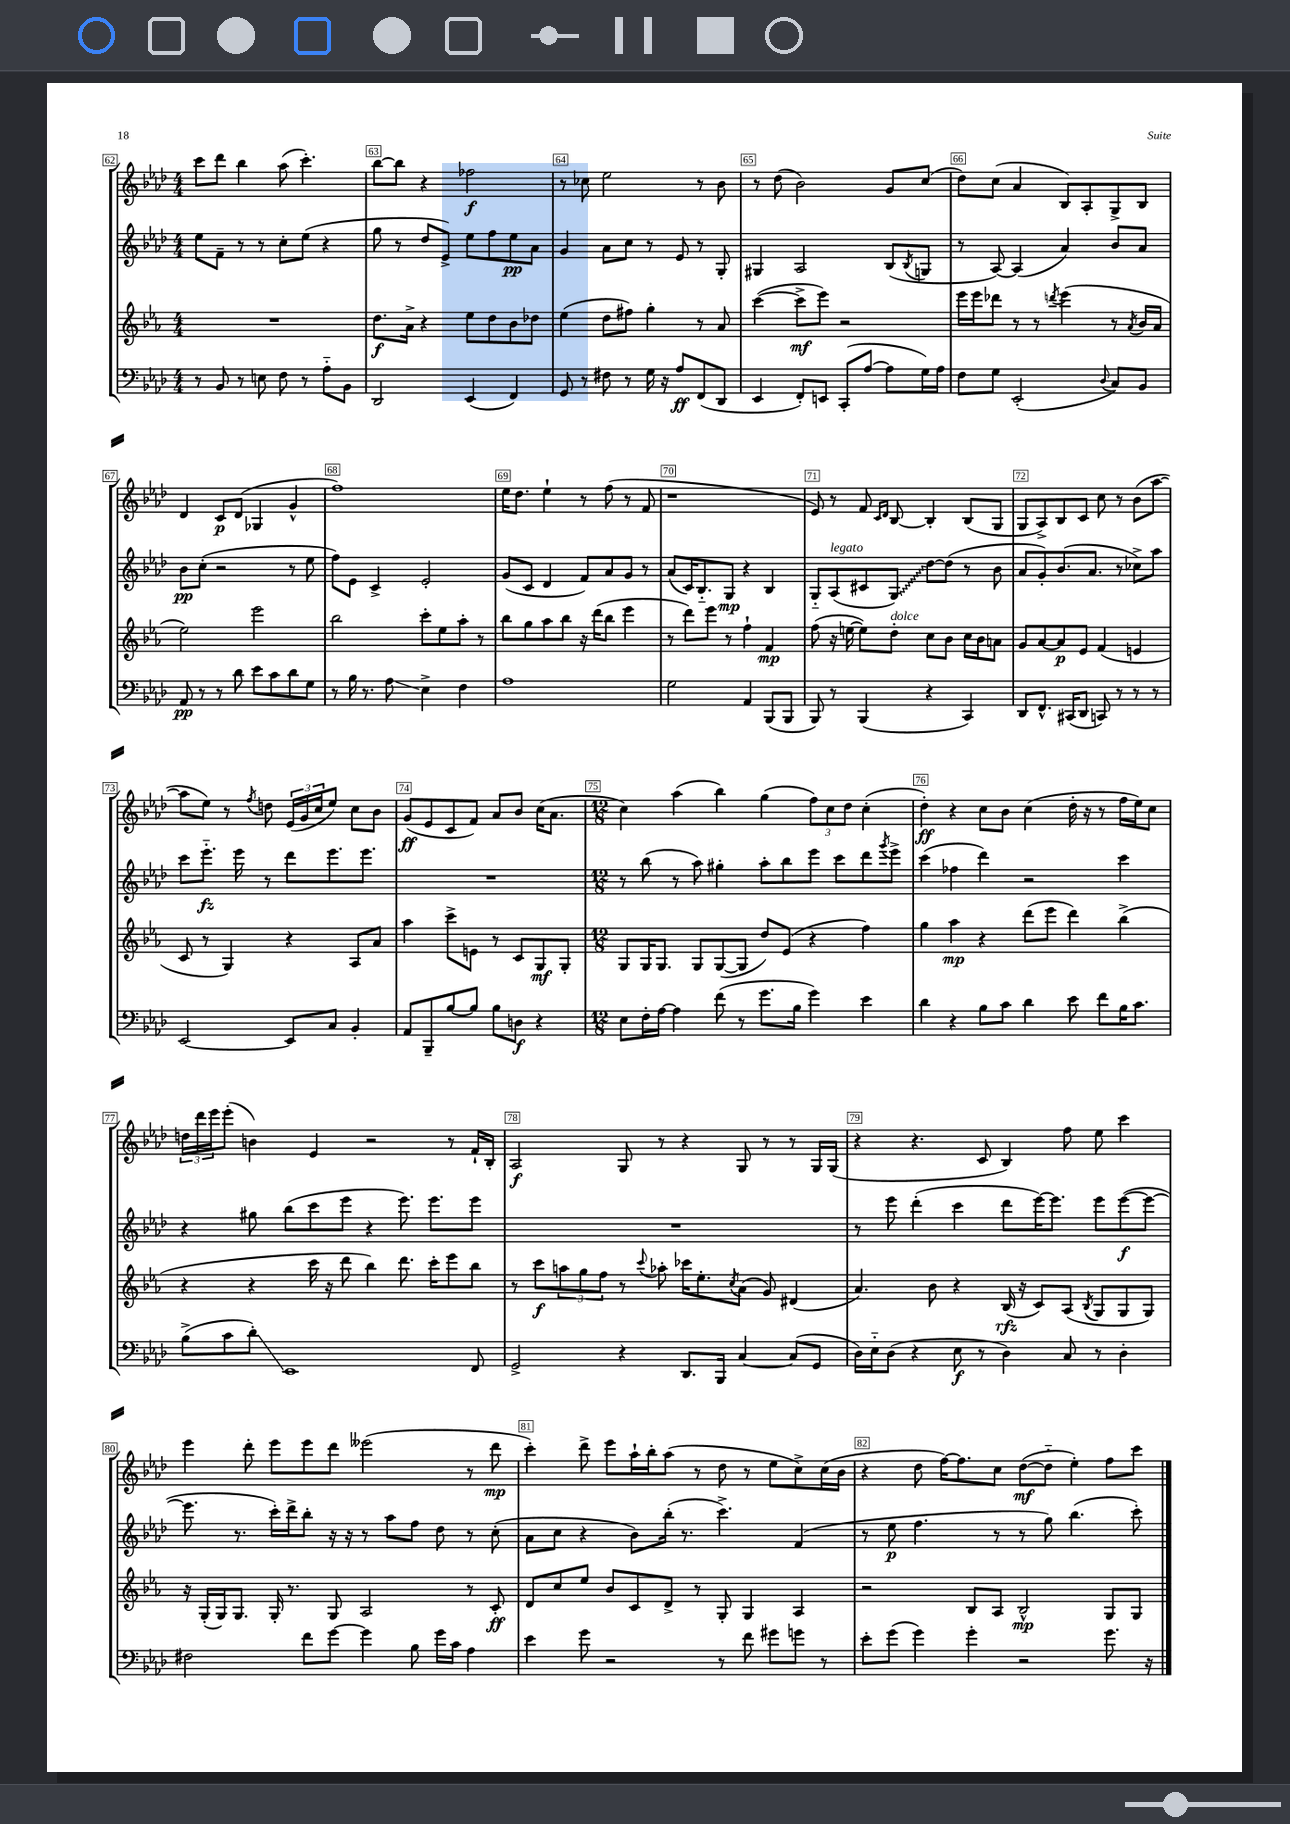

**kern	**kern	**kern	**kern
*staff4	*staff3	*staff2	*staff1
*clefF4	*clefG2	*clefG2	*clefG2
*k[b-e-a-d-]	*k[b-e-a-]	*k[b-e-a-d-]	*k[b-e-a-d-]
*M4/4	*M4/4	*M4/4	*M4/4
8r	1r	8ee-	8ccc
8BB-	.	8f~	8ddd-
8r	.	8r	4bb-
8E	.	8r	.
8F	.	8cc'	(8aa-
8r	.	(8ee-	4.ccc')
8A-'~	.	4r	.
8BB-	.	.	.
=	=	=	=
2DD-	8.dd	8gg	[8bb-
.	.	8r	8bb-]
.	16a-^	.	.
.	4r	8dd-	4r
.	.	8e-^)	.
(4EE-	8ee-	8ee-	2ff-
.	8dd	8ff	.
4FF)	8b-	8ee-	.
.	8dd-	8a-	.
=	=	=	=
8GG	(4ee-	4g	8r
8r	.	.	8cc-
8F#	8dd	8a-	2ee-
8r	8ff#)	8cc	.
16G	4gg'	8r	.
16r	.	.	.
8A-	.	8e-	.
(8FF	8r	8r	8r
8DD-	8a-	8G'	8b-
=	=	=	=
4EE-	([4ccc	4G#	8r
.	.	.	(8dd-
8FF')	8ccc^]	2A-	2b-)
8EE	8eee-)	.	.
(8CC'	2r	.	.
[8A-	.	.	.
8A-]	.	(8B-	8g
.	.	8qB-	.
16G)	.	8G	(8cc
16A-	.	.	.
=	=	=	=
8F	16eee-	8r	8dd-)
.	16eee-	.	.
8G	8ddd-	[8A-)	(8cc
(2EE-'	8r	(4A-]	4a-
.	8r	.	.
.	8qddd	.	.
.	(4eee-	4a-)	8B-)
.	.	.	8A-'
8qqD-	.	.	.
8C)	8r	8b-	8G^
.	8qa-	.	.
8BB-	16b-	8a-	8B-
.	16a-	.	.
=	=	=	=
8AA-	2ee-)	8b-	4d-
8r	.	(8cc'	.
8r	.	2r	8c
8d-	.	.	(8d-
8e-	2eee-	.	4G-
8c	.	.	.
8d-	.	8r	4g^^
8G	.	8ee-	.
=	=	=	=
8r	2bb-	8ff)	1ff)
16B-	.	8e-	.
8.r	.	.	.
.	.	4c^	.
8A-	.	.	.
4E-^	8ccc'	2e-'	.
.	8ee-	.	.
4F	8aa-'	.	.
.	8r	.	.
=	=	=	=
1A-	8bb-	(8g	16ee-
.	.	.	8.dd-
.	8gg	8c	.
.	8aa-	4d-	4ee-`
.	8bb-	.	.
.	16r	8f)	8r
.	(16ddd	.	.
.	8bb-	8a-	(8ff
.	4eee-	8g	8r
.	.	8r	8f
=	=	=	=
2G	8r	(8a-	1r
.	8ddd)	16c)	.
.	.	8.B-'~	.
.	8eee-	.	.
.	8r	8G	.
4AA-	4ff`	4r	.
(8BBB-	4f	4B-	.
8BBB-	.	.	.
=	=	=	=
8BBB-)	(8ff	8G'~	8e-)
8r	16r	(8A-	8r
.	[16ee	.	.
(4BBB-	8ee])	8c#	8f
.	.	.	16qqc
.	.	.	16qqd-
.	8dd'	8G)	[8B-
4r	8cc	[8dd-	4B-']
.	8b-	(8dd-]	.
4CC)	16cc	8r	(8B-
.	16b-	.	.
.	8a	8b-	8G
=	=	=	=
8DD-	8g	8a-	8G
8.FF^^	[8a-	8g')	8A-^)
.	8a-]	(8.b-	8B-
(16CC#	.	.	.
8DD-	8e-	.	8c
.	.	8.a-	.
8CC)	(4f	.	8cc
8r	.	8r	8r
8r	4e	8cc-^)	(8b-
8r	.	8aa-	[8aa-
=	=	=	=
[2EE-	8c	8ccc	8aa-]
.	8r	8.eee-'~	8ee-)
.	4G)	.	8r
.	.	16eee-	.
.	.	.	8qff
.	.	8r	8dd
8EE-]	4r	8ddd-	(24e-
.	.	.	24g
.	.	.	24cc
8C	.	8.eee-	8ee-)
4BB-'	8A-	.	8cc
.	.	8.eee-	.
.	8a-	.	8b-
=	=	=	=
8AA-	4aa-	1r	(8g
8BBB-~	.	.	8e-
[8B-	8ccc^	.	8c
8B-]	8e	.	8f)
8B-	8r	.	8a-
8D	8c	.	8b-
4r	8G	.	(16cc
.	.	.	8.a-
.	8G'	.	.
=	=	=	=
*M12/8	*M12/8	*M12/8	*M12/8
8E-	8G	8r	4cc)
16F'	16G	(8bb-	.
[16A-	8.G	.	.
4A-]	.	8r	(4aa-
.	8G	8aa-)	.
(8f	([8G	4gg#'	4bb-)
8r	8G]	.	.
8.g	8dd)	8aa-'	(4gg
.	(8e-	8bb-	.
16B-	.	.	.
4g)	4r	8eee-	12ff)
.	.	.	12cc
.	.	8ccc	.
.	.	.	12dd-
4e-	4ff)	8ddd-	(4cc'
.	.	8qggg	.
.	.	8eee-^	.
=	=	=	=
4d-	4gg	(4ccc	4dd-')
4r	4aa-	4ff-	4r
8B-	4r	4ddd-)	8cc
8c	.	.	8b-
4d-	(8ddd	2r	(4cc
.	8eee-	.	.
8e-	4ddd)	.	16dd-'
.	.	.	16r
8f	.	.	8r
16B-	(4bb-^	4ccc	16ff
8.c	.	.	16ee-)
.	.	.	8cc
=	=	=	=
(8B-^	4r	4r	24dd
.	.	.	24ddd-
.	.	.	24eee-
8c	.	.	(8eee-'
8d-')	4r	8gg#	4b)
1EE-	.	(8bb-	.
.	16ccc	8ccc	4e-
.	16r	.	.
.	8ddd	8eee-	.
.	4bb-)	4r	2r
.	8.ddd	8.eee-)	.
.	16ccc'	8.eee-	.
.	8eee-	.	8r
8FF	8bb-	8eee-	16f`
.	.	.	16B-'
=	=	=	=
2GG^	8r	1.r	2A-
.	8ccc	.	.
.	12aa	.	.
.	12gg	.	.
.	12ff	.	.
4r	8r	.	8G
.	8qqccc	.	.
.	8aa-'	.	8r
8.DD-	16ccc-	.	4r
.	8.ee-'	.	.
16BBB-	.	.	.
.	8qcc	.	.
[4C	(8a-	.	8G
.	8g)	.	8r
(8C]	(4d#	.	8r
8GG	.	.	16G
.	.	.	(16G
=	=	=	=
16D-)	4.a-)	8r	4r
16E-'~	.	.	.
(8D-	.	8eee-	.
4r	.	(4ddd-'	4.r
.	8b-	.	.
8E-	4r	4ccc	.
8r	.	.	8c
4D-)	(16B-	8ddd-	4B-)
.	16r	.	.
.	8c)	[16eee-)	.
.	.	8.eee-]	.
8C	(8A-	.	8ff
.	8qB-	.	.
8r	8G	8eee-	8ee-
4D-'	8G	([8eee-	4ccc
.	8G)	8eee-_	.
=	=	=	=
2F#	16r	8.eee-]	4eee-
.	(16G'	.	.
.	16G)	.	.
.	8.G	8.r	.
.	.	.	8ddd-'
.	16G'	16ccc')	8eee-
.	8.r	16ddd-^	.
8f	.	8bb-'	8eee-
[8g	8G	16r	8ddd-
.	.	16r	.
4g]	2A-	8r	(2eee--
.	.	8aa-	.
8B-	.	8ff	.
16g	.	8dd-	.
16c	.	.	.
4A-	8r	8r	8r
.	8c'	(8cc'	8ddd-
=	=	=	=
4e-	8d	8a-	4ccc')
.	8cc	8cc	.
8g	8ee-	4r	8ddd-^
2r	8b-	.	8eee-
.	8c	8b-)	16aa-`
.	.	.	16bb-'
.	8d^	(16bb-'	(8aa-
.	.	8.r	.
.	8r	.	8r
8r	8G'	4.ccc^)	8dd-
8f	4G	.	8r
8g#	.	.	8ee-
8g	4A-	(4f	8cc^)
8r	.	.	(16cc
.	.	.	16b-
=	=	=	=
8e-'	2r	8r	4r
(8g	.	8ee-	.
4g)	.	4.ff	8dd-
.	.	.	[16ff)
.	.	.	8.ff]
4g'	8B-	.	.
.	8A-	8r	8cc
2r	2B-^^	8r	([8dd-
.	.	8gg)	8dd-'~]
.	.	(4.bb-	4ee-')
8.g	8G	.	8ff
.	8G	8ccc')	8ccc
16r	.	.	.
==	==	==	==
*-	*-	*-	*-
